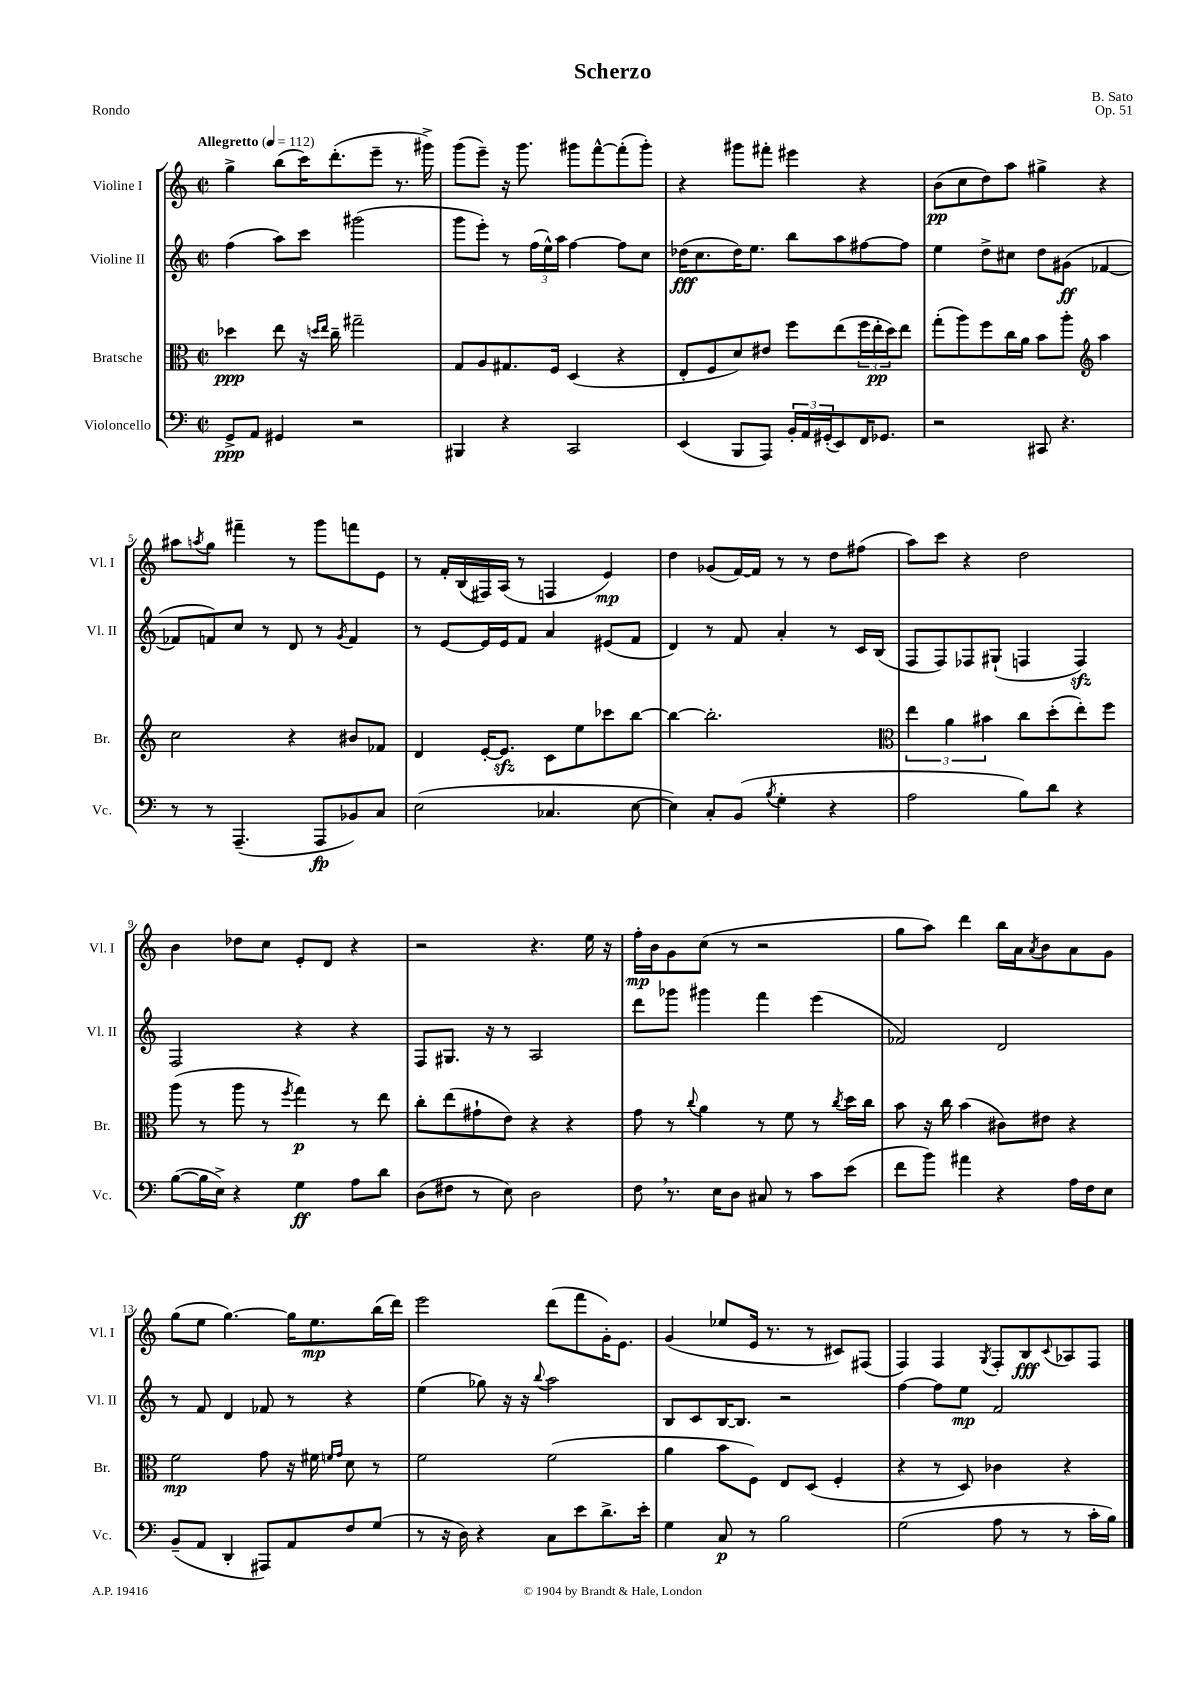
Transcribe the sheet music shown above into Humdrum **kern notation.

**kern	**kern	**kern	**kern
*staff4	*staff3	*staff2	*staff1
*clefF4	*clefC3	*clefG2	*clefG2
*k[]	*k[]	*k[]	*k[]
*M2/2	*M2/2	*M2/2	*M2/2
*met(c|)	*met(c|)	*met(c|)	*met(c|)
*MM112	*MM112	*MM112	*MM112
8GG^	4dd-	(4ff	4gg^
8AA	.	.	.
4GG#	8ee	8aa)	(8bb
.	16r	8ccc	16ccc)
.	16qqdd	.	.
.	16qqee	.	.
.	16cc~	.	(8.ddd'
2r	2gg#~	(2ggg#	.
.	.	.	8eee~
.	.	.	8.r
.	.	.	16ggg#^)
=	=	=	=
4BBB#	8G	8ggg	(8ggg
.	8A	8eee')	8eee~)
4r	8.G#	8r	16r
.	.	.	8.ggg
.	.	(24ff	.
.	.	24ee^^)	.
.	16F	.	.
.	.	24aa	.
2CC	(4D	[4ff	8ggg#
.	.	.	[8fff^^
.	4r	8ff]	(8fff']
.	.	8cc	8ggg#')
=	=	=	=
(4EE	8E'	(16dd-	4r
.	.	8.cc	.
.	8F	.	.
8BBB	8d)	16dd-)	8ggg#
.	.	8.ee	.
8AAA)	8e#	.	8fff#'
24BB'	8ff	8bb	4eee#
24AA	.	.	.
(24GG#'	.	.	.
8EE)	(8ee	8aa	.
16FF	24ff	[8ff#	4r
.	24ee'	.	.
8.GG-	.	.	.
.	24dd)	.	.
.	8ee	8ff#]	.
=	=	=	=
2r	(8gg'	4ee	(8b
.	8aa)	.	8cc
.	8ff	8dd^	8dd)
.	16cc	8cc#	8aa
.	16a	.	.
8CC#	8b	8dd	4gg#^
4.r	8aa'	(8g#	.
*	*clefG2	*	*
.	4aa	[4f-	4r
=	=	=	=
8r	2cc	8f-]	8aa#
.	.	.	8qaa
8r	.	8f)	8gg
(4.AAA~	.	8cc	4fff#~
.	.	8r	.
.	4r	8d	8r
8AAA	.	8r	8ggg
.	.	8qg	.
8BB-)	8b#	4f	8fff
8C	8f-	.	8e
=	=	=	=
(2E	4d	8r	8r
.	.	[8e	16f'
.	.	.	(16B
.	[16e'	16e]	16F#)
.	8.e]	16e	(16A
.	.	8f	8r
4.C-	8c	4a	4F
.	8ee	.	.
.	8ccc-	(8e#	4e)
[8E	[8bb	8f	.
=	=	=	=
4E])	4bb_	4d)	4dd
8C'	2.bb']	8r	(8g-
(8BB	.	8f	[16f)
.	.	.	16f]
8qB	.	.	.
4G'	.	4a'	8r
.	.	.	8r
4r	.	8r	8dd
.	.	16c	(8ff#
.	.	(16B	.
=	=	=	=
*	*clefC3	*	*
2A	6ee	8F	8aa)
.	.	8F)	8ccc
.	6a	.	.
.	.	8F-	4r
.	6b#	.	.
.	.	(8G#`	.
8B)	8cc	4F	2dd
8d	(8dd'	.	.
4r	8ee')	4F)	.
.	8ff	.	.
=	=	=	=
([8B	(8aa	2F	4b
16B]	8r	.	.
16E^)	.	.	.
4r	8aa	.	8dd-
.	8r	.	8cc
.	8qff	.	.
4G	4gg)	4r	8e'
.	.	.	8d
8A	8r	4r	4r
8d	8ee	.	.
=	=	=	=
(8D	8cc'	8F	2r
8F#	(8ee	8.G#	.
8r	8g#`	.	.
.	.	16r	.
8E)	8e)	8r	.
2D	4r	2A	4.r
.	4r	.	.
.	.	.	16ee
.	.	.	16r
=	=	=	=
8F	8g	8ddd	16ff'
.	.	.	16b
8.r	8r	8ggg-	8g
.	8qqcc	.	.
.	4a	4ggg#	(8cc
16E	.	.	.
8D	.	.	8r
8C#	8r	4fff	2r
8r	8f	.	.
8c	8r	(4eee	.
.	8qcc	.	.
(8e	16dd	.	.
.	16cc	.	.
=	=	=	=
8f	8b	2f-)	8gg
8b)	16r	.	8aa)
.	16cc	.	.
4a#	(4b	.	4ddd
4r	8c#)	2d	16bb
.	.	.	16a
.	.	.	8qa
.	8e#	.	8b
16A	4r	.	8a
16F	.	.	.
8E	.	.	8g
=	=	=	=
(8BB~	2f	8r	(8gg
8AA	.	8f	8ee
4DD'	.	4d	[4.gg)
8AAA#)	8g	8f-	.
8AA	16r	8r	16gg]
.	16f#	.	8.ee
.	16qqf	.	.
.	16qqg	.	.
8F	8d	4r	.
(8G	8r	.	(16bb
.	.	.	16ddd)
=	=	=	=
8r	2f	(4ee	2eee
16r	.	.	.
16D)	.	.	.
4r	.	8gg-)	.
.	.	16r	.
.	.	16r	.
.	.	8qqbb	.
8C	(2f	2aa	(8ddd
8e	.	.	8fff
8.d^	.	.	16g')
.	.	.	8.e
16e'	.	.	.
=	=	=	=
4G	4a	8B	(4g
.	.	8c	.
8C	8b	[16B	8ee-
.	.	8.B]	.
8r	8F)	.	16e
.	.	.	8.r
2B	8E	2r	.
.	(8D	.	8r
.	4F'	.	8c#)
.	.	.	(8F#
=	=	=	=
(2G	4r	[4ff	4F)
.	8r	8ff]	4F
.	8D)	8ee	.
.	.	.	8qG
8A	4c-	2f	8F'
8r	.	.	8B
.	.	.	8qqc
8r	4r	.	8A-
16c'	.	.	8F
16B)	.	.	.
==	==	==	==
*-	*-	*-	*-
